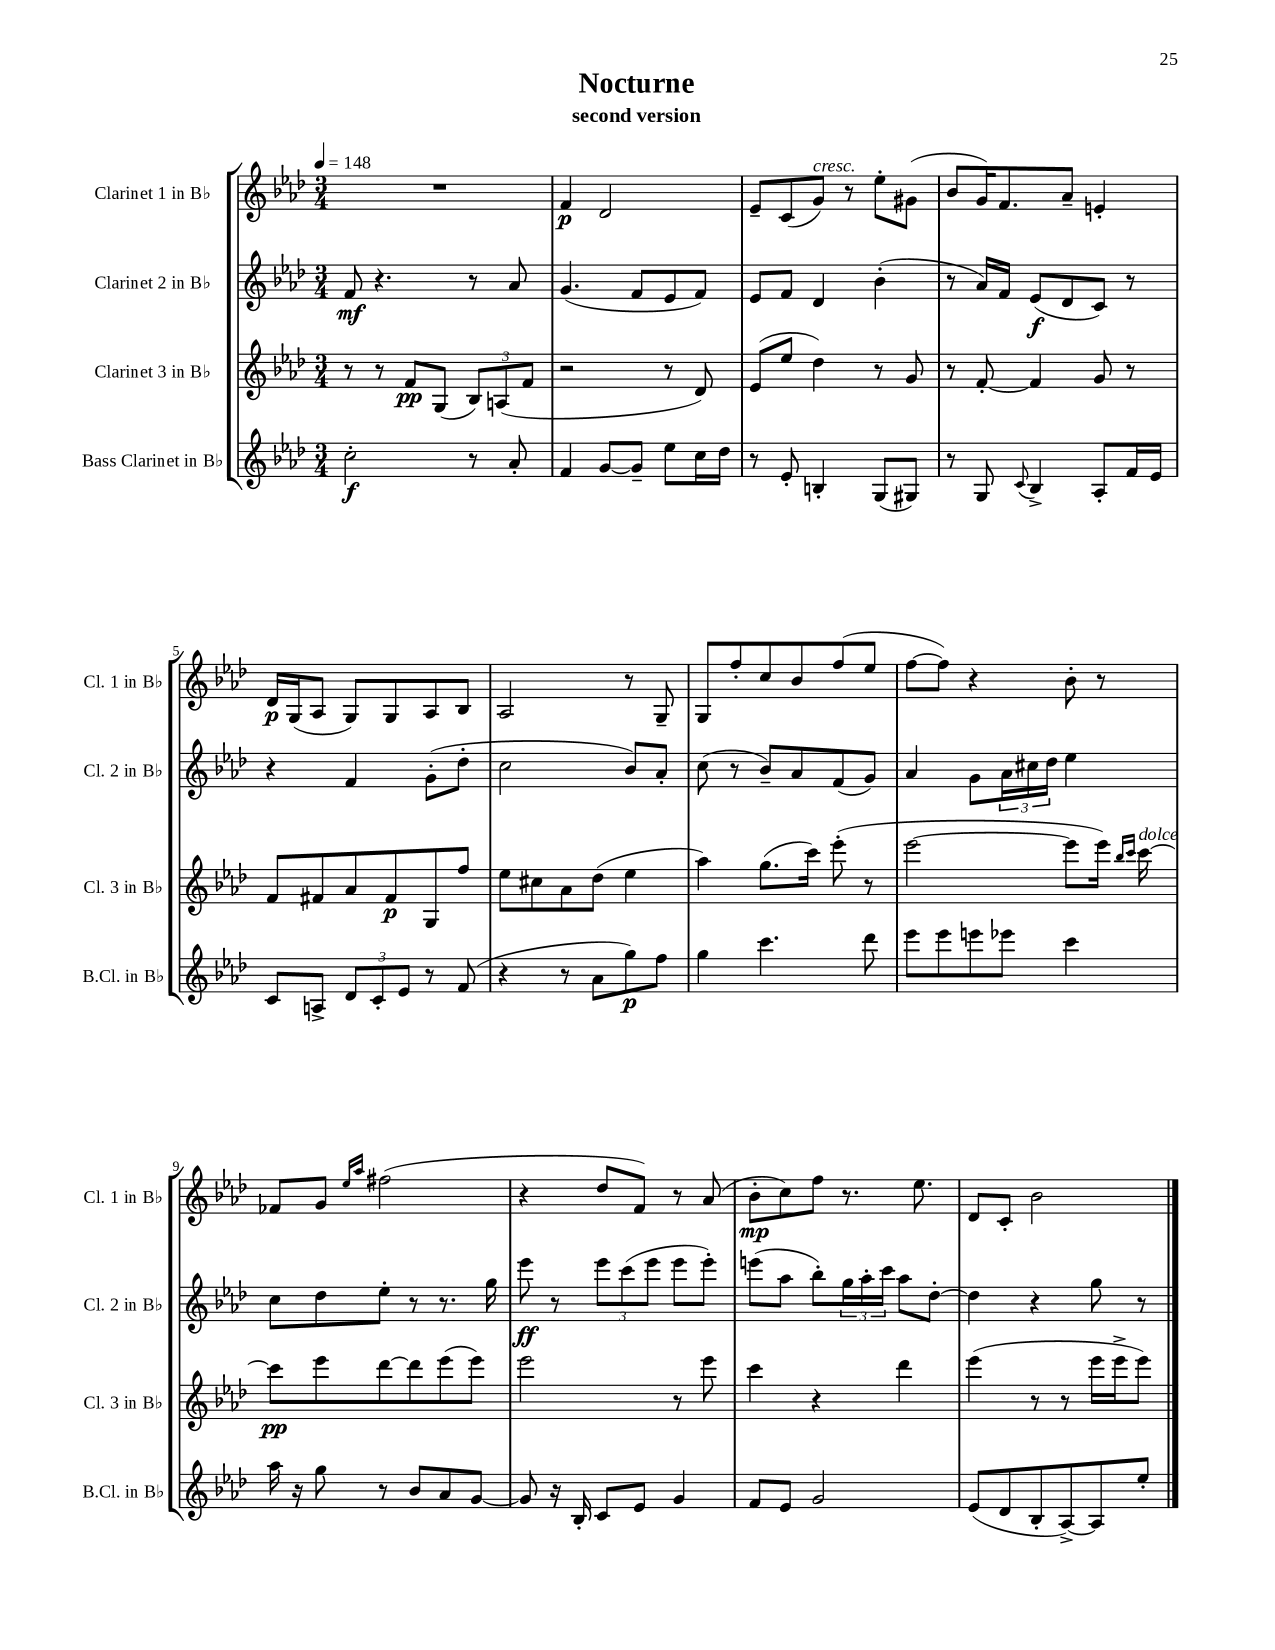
\header { title = "Nocturne" subtitle = "second version" }
<<
\new StaffGroup <<
\new Staff = "s0" \with { instrumentName = "Clarinet 1 in Bb" shortInstrumentName = "Cl. 1 in Bb" } {
    \clef treble \key aes \major \numericTimeSignature \time 3/4 \tempo 4 = 148
    R2. |
    f'4\p des'2 |
    ees'8-- c'8( g'8^\markup { \italic "cresc." }) r8 ees''8-. gis'8( |
    bes'8 g'16) f'8. aes'8-- e'4-. |
    des'16\p g16( aes8 g8) g8 aes8 bes8 |
    aes2 r8 g8-- |
    g8 f''8-. c''8 bes'8 f''8( ees''8 |
    f''8~ f''8) r4 bes'8-. r8 |
    fes'8 g'8 \grace { ees''16 aes''16 } fis''2( |
    r4 des''8 f'8) r8 aes'8( |
    bes'8-.\mp c''8) f''8 r8. ees''8. |
    des'8 c'8-. bes'2 \bar "|." |
}
\new Staff = "s1" \with { instrumentName = "Clarinet 2 in Bb" shortInstrumentName = "Cl. 2 in Bb" } {
    \clef treble \key aes \major \numericTimeSignature \time 3/4
    f'8\mf r4. r8 aes'8 |
    g'4.( f'8 ees'8 f'8) |
    ees'8 f'8 des'4 bes'4-.( |
    r8 aes'16) f'16 ees'8\f( des'8 c'8) r8 |
    r4 f'4 g'8-.( des''8-. |
    c''2 bes'8) aes'8-. |
    c''8( r8 bes'8--) aes'8 f'8( g'8) |
    aes'4 g'8 \tuplet 3/2 { aes'16 cis''16 des''16 } ees''4 |
    c''8 des''8 ees''8-. r8 r8. g''16 |
    ees'''8\ff r8 \tuplet 3/2 { ees'''8 c'''8( ees'''8 } ees'''8 ees'''8-.) |
    e'''8( aes''8 bes''8-.) \tuplet 3/2 { g''16 aes''16-. c'''16 } aes''8 des''8~-. |
    des''4 r4 g''8 r8 \bar "|." |
}
\new Staff = "s2" \with { instrumentName = "Clarinet 3 in Bb" shortInstrumentName = "Cl. 3 in Bb" } {
    \clef treble \key aes \major \numericTimeSignature \time 3/4
    r8 r8 f'8\pp g8( \tuplet 3/2 { bes8) a8( f'8 } |
    r2 r8 des'8) |
    ees'8( ees''8 des''4) r8 g'8 |
    r8 f'8~-. f'4 g'8 r8 |
    f'8 fis'8 aes'8 fis'8\p g8 f''8 |
    ees''8 cis''8 aes'8 des''8( ees''4 |
    aes''4) g''8.( c'''16) ees'''8-.( r8 |
    ees'''2~ ees'''8 ees'''16) \grace { bes''16 c'''16 } c'''16~^\markup { \italic "dolce" } |
    c'''8\pp ees'''8 des'''8~ des'''8 ees'''8( ees'''8) |
    ees'''2 r8 ees'''8 |
    c'''4 r4 des'''4 |
    ees'''4( r8 r8 ees'''16 ees'''16-> ees'''8) \bar "|." |
}
\new Staff = "s3" \with { instrumentName = "Bass Clarinet in Bb" shortInstrumentName = "B.Cl. in Bb" } {
    \clef treble \key aes \major \numericTimeSignature \time 3/4
    c''2-.\f r8 aes'8-. |
    f'4 g'8~ g'8-- ees''8 c''16 des''16 |
    r8 ees'8-. b4-. g8( gis8) |
    r8 g8 \appoggiatura { c'8 } bes4-> aes8-. f'16 ees'16 |
    c'8 a8-> \tuplet 3/2 { des'8 c'8-. ees'8 } r8 f'8( |
    r4 r8 aes'8 g''8\p) f''8 |
    g''4 c'''4. des'''8 |
    ees'''8 ees'''8 e'''8 ees'''8 c'''4 |
    aes''16 r16 g''8 r8 bes'8 aes'8 g'8~ |
    g'8 r16 bes16-. c'8 ees'8 g'4 |
    f'8 ees'8 g'2 |
    ees'8( des'8 bes8-. aes8~->) aes8 ees''8-. \bar "|." |
}
>>
>>
